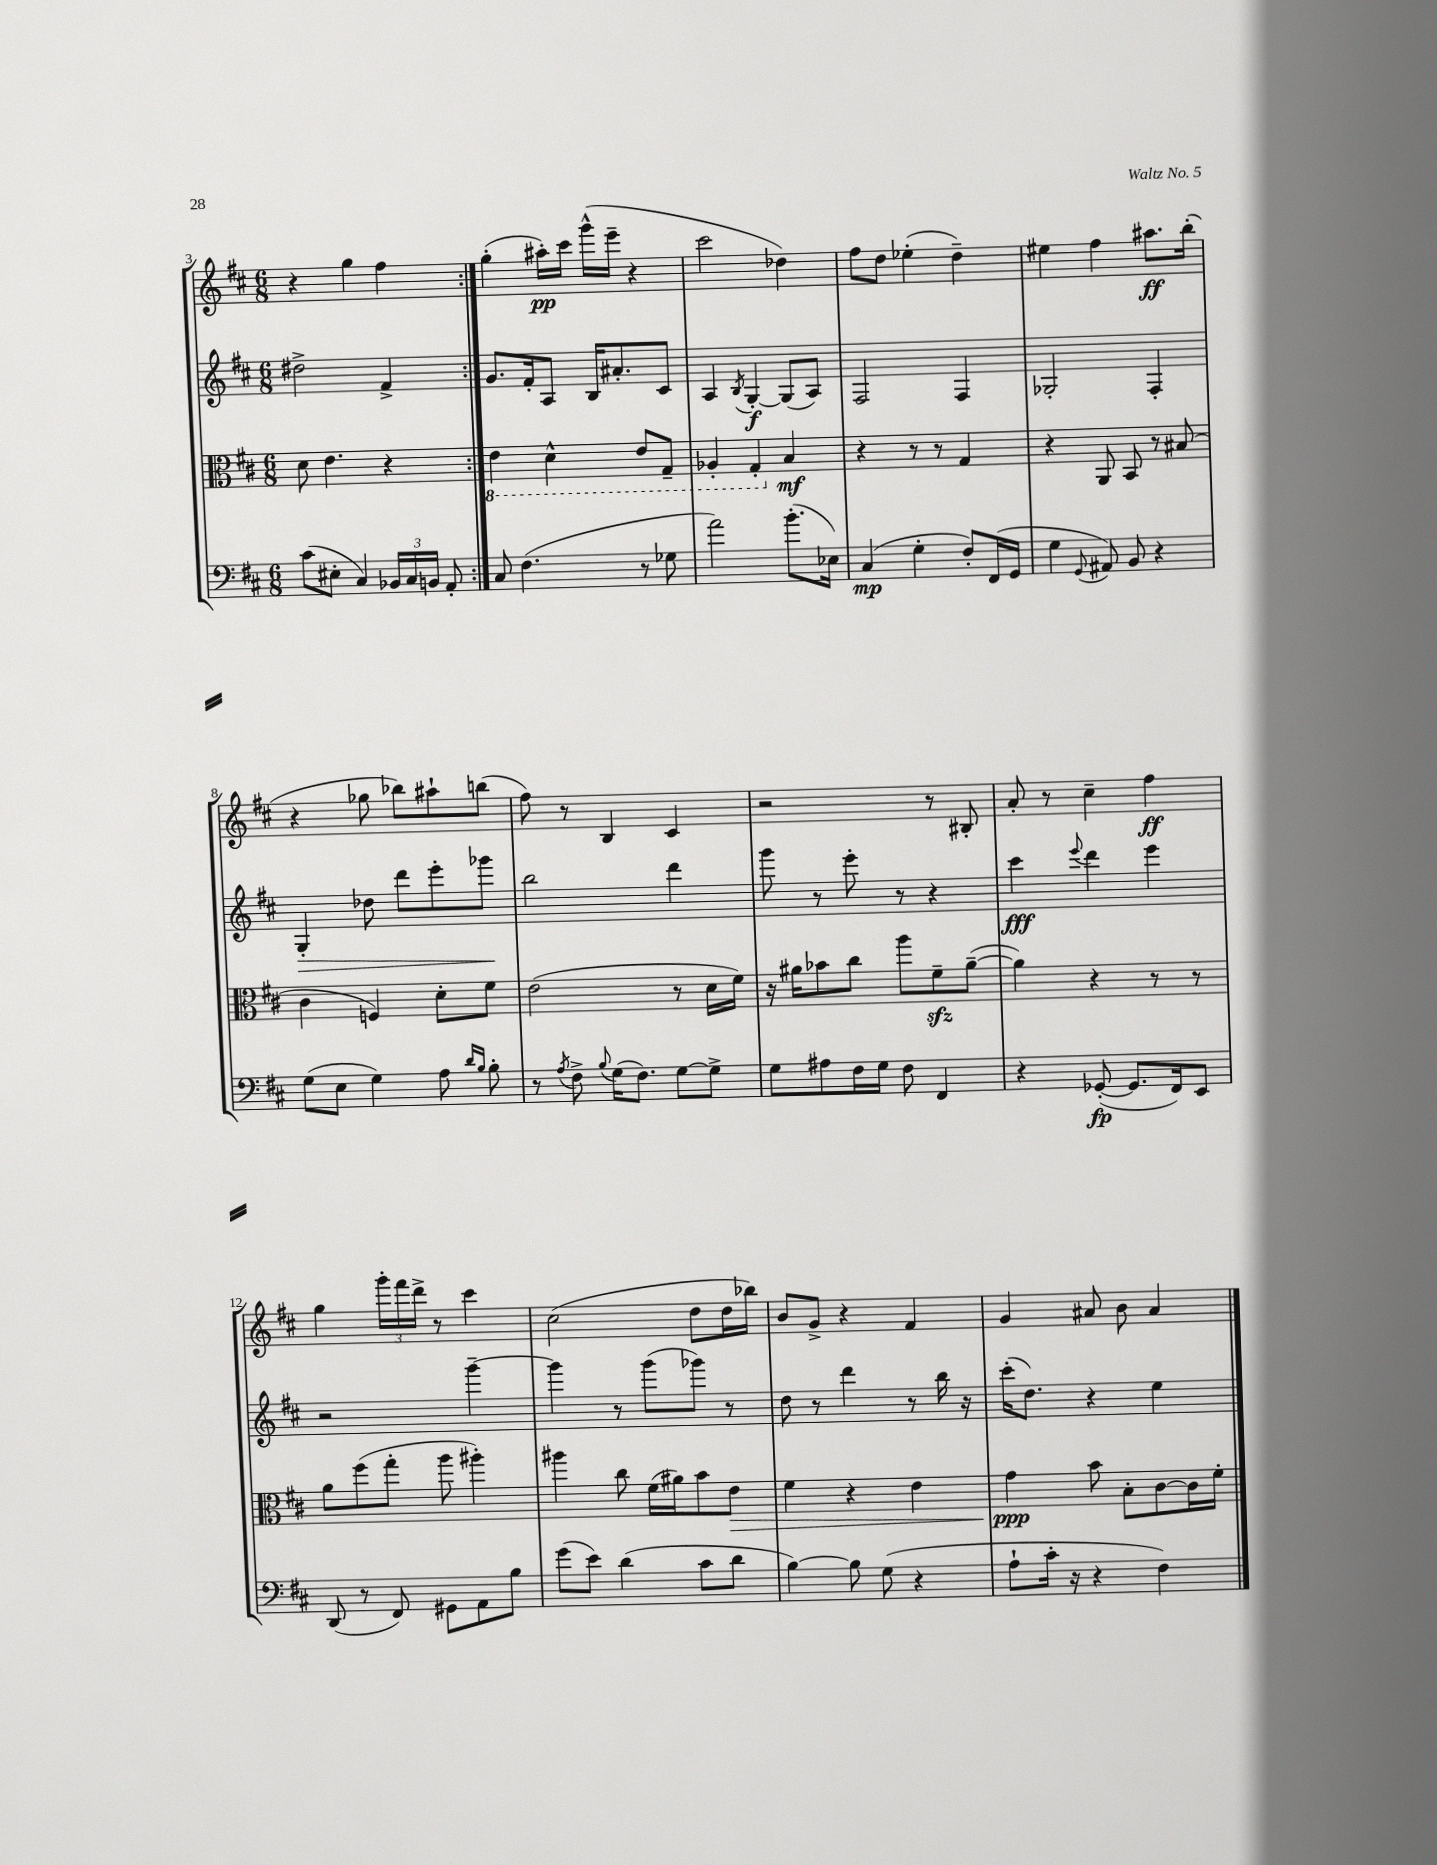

**kern	**dynam	**kern	**dynam	**kern	**dynam	**kern	**dynam
*part4	*part4	*part3	*part3	*part2	*part2	*part1	*part1
*staff4	*staff4	*staff3	*staff3	*staff2	*staff2	*staff1	*staff1
*clefF4	*	*clefC3	*	*clefG2	*	*clefG2	*
*k[f#c#]	*	*k[f#c#]	*	*k[f#c#]	*	*k[f#c#]	*
*M6/8	*	*M6/8	*	*M6/8	*	*M6/8	*
=3	=3	=3	=3	=3	=3	=3	=3
(8c#\L	.	8d\	.	2dd#X^\	.	4r	.
8E#X'\J	.	4.e\	.	.	.	.	.
4C#/)	.	.	.	.	.	4gg\	.
24BB-X/LL	.	4r	.	4f#^/	.	4ff#\	.
24C#/	.	.	.	.	.	.	.
24BBn/JJ	.	.	.	.	.	.	.
8AA'/	.	.	.	.	.	.	.
=4:|!	=4:|!	=4:|!	=4:|!	=4:|!	=4:|!	=4:|!	=4:|!
*	*	*8ba	*	*	*	*	*
8C#/	.	4E\	.	8.g/L	.	(4gg'\	.
(4.F#\	.	.	.	.	.	.	.
.	.	.	.	16f#'/k	.	.	.
.	.	4D^^\	.	8A/J	.	16aa#X'\LL)	pp
.	.	.	.	.	.	16ccc#\JJ	.
.	.	.	.	16B/KL	.	(16ggg^^\LL	.
.	.	.	.	8.a#X'/	.	16eee~\JJ	.
8r	.	8E/L	.	.	.	4r	.
8G-X\	.	8GG~/J	.	8c#/J	.	.	.
=5	=5	=5	=5	=5	=5	=5	=5
2a\)	.	4AA-X'/	.	4A/	.	2ccc#\	.
.	.	.	.	8qB/	.	.	.
.	.	4GG'/	.	[4G'/	f	.	.
*	*	*X8ba	*	*	*	*	*
(8.b'\L	.	4B/	mf	(8G/L]	.	4dd-X\)	.
.	.	.	.	8A/J)	.	.	.
16E-X\Jk)	.	.	.	.	.	.	.
=6	=6	=6	=6	=6	=6	=6	=6
(4C#/	mp	4r	.	2F#/	.	8ff#\L	.
.	.	.	.	.	.	8dd\J	.
4G'\	.	8r	.	.	.	(4ee-X'\	.
.	.	8r	.	.	.	.	.
8F#'/L)	.	4G/	.	4F#/	.	4dd~\)	.
(16FF#/L	.	.	.	.	.	.	.
16GG/JJ	.	.	.	.	.	.	.
=7	=7	=7	=7	=7	=7	=7	=7
4G\	.	4r	.	2G-X'/	.	4ee#X\	.
8qqGG/	.	.	.	.	.	.	.
8AA#X/)	.	8AA/	.	.	.	4ff#\	.
8BB/	.	8BB/	.	.	.	.	.
4r	.	8r	.	4F#'/	.	8.aa#X\L	ff
.	.	(8B#X/	.	.	.	.	.
.	.	.	.	.	.	(16bb'\Jk	.
!!LO:LB:g=z
=8	=8	=8	=8	=8	=8	=8	=8
!	!	!	!	!	!LO:HP:b	!	!
(8G\L	.	4c#\	.	4G'/	>	4r	.
8E\J	.	.	.	.	.	.	.
4G\)	.	4Fn/)	.	8dd-X\	.	8gg-X\	.
.	.	.	.	8ddd\L	.	8bb-X\L)	.
8A\	.	8d'\L	.	8eee'\	.	8aa#X`\	.
16qqd/LL	.	.	.	.	.	.	.
16qqB/JJ	.	.	.	.	.	.	.
8B'\	.	8f#\J	.	8ggg-X\J	.	(8bbn\J	.
.	.	.	.	.	]	.	.
=9	=9	=9	=9	=9	=9	=9	=9
8r	.	(2e\	.	2bb\	.	8ff#\)	.
8qA/	.	.	.	.	.	.	.
8F#^\	.	.	.	.	.	8r	.
8qqB/	.	.	.	.	.	.	.
(16G\KL	.	.	.	.	.	4B/	.
8.F#\J)	.	.	.	.	.	.	.
[8G\L	.	8r	.	4ddd\	.	4c#/	.
8G^\J]	.	16d\LL	.	.	.	.	.
.	.	16f#\JJ)	.	.	.	.	.
=10	=10	=10	=10	=10	=10	=10	=10
8G\L	.	16r	.	8ggg\	.	2r	.
.	.	16a#X\KL	.	.	.	.	.
8A#X\	.	8b-X\	.	8r	.	.	.
16F#\L	.	8cc#\J	.	8eee'\	.	.	.
16G\JJ	.	.	.	.	.	.	.
8F#\	.	8aa\L	.	8r	.	.	.
4FF#/	.	8f#zz~\	.	4r	.	8r	.
.	.	([8a#~\J	.	.	.	8B#X'/	.
=11	=11	=11	=11	=11	=11	=11	=11
4r	.	4a#\])	.	4ccc#\	fff	8a'/	.
.	.	.	.	.	.	8r	.
.	.	.	.	8qqeee/	.	.	.
([8GG-X'/	fp	4r	.	4ddd\	.	4cc#~\	.
8.GG-/L]	.	.	.	.	.	.	.
.	.	8r	.	4eee\	.	4ff#\	ff
16FF#/k)	.	.	.	.	.	.	.
8EE/J	.	8r	.	.	.	.	.
!!LO:LB:g=z
=12	=12	=12	=12	=12	=12	=12	=12
(8DD/	.	8a\L	.	2r	.	4gg\	.
8r	.	(8ff#\	.	.	.	.	.
8FF#/)	.	8gg'\J	.	.	.	24ggg'\LL	.
.	.	.	.	.	.	24fff#\	.
.	.	.	.	.	.	24ddd^\JJ	.
8GG#X\L	.	8aa\	.	.	.	8r	.
8AA\	.	4aa#X'\)	.	[4ggg~\	.	4ccc#\	.
8B\J	.	.	.	.	.	.	.
=13	=13	=13	=13	=13	=13	=13	=13
(8g\L	.	4aa#X\	.	4ggg\]	.	(2cc#\	.
8e\J)	.	.	.	.	.	.	.
(4d\	.	8cc#\	.	8r	.	.	.
.	.	(16f#\LL	.	(8ggg\L	.	.	.
.	.	16a#X\J)	.	.	.	.	.
8c#\L	.	8b\	.	8ggg-X\J)	.	8dd\L	.
!	!	!	!LO:HP:b	!	!	!	!
8d\J	.	8e\J	>	8r	.	16dd\L	.
.	.	.	.	.	.	16bb-X\JJ)	.
=14	=14	=14	=14	=14	=14	=14	=14
[4B\)	.	4f#\	.	8dd\	.	8b/L	.
.	.	.	.	8r	.	8g^/J	.
8B\]	.	4r	.	4ddd\	.	4r	.
(8G\	.	.	.	.	.	.	.
4r	.	4e\	.	8r	.	4f#/	.
.	.	.	.	16bb\	.	.	.
.	.	.	.	16r	.	.	.
=15	=15	=15	=15	=15	=15	=15	=15
8A`\L	.	4g\	ppp	(16ccc#'\KL	.	4g/	.
.	.	.	.	8.dd\J)	.	.	.
16c#'\Jk	.	.	.	.	.	.	.
16r	.	.	.	.	.	.	.
4r	.	8b\	]	4r	.	8a#X/	.
.	.	8B'\L	.	.	.	8b\	.
4F#\)	.	[8c#\	.	4ee\	.	4a#/	.
.	.	16c#\L]	.	.	.	.	.
.	.	16f#'\JJ	.	.	.	.	.
==	==	==	==	==	==	==	==
*-	*-	*-	*-	*-	*-	*-	*-
